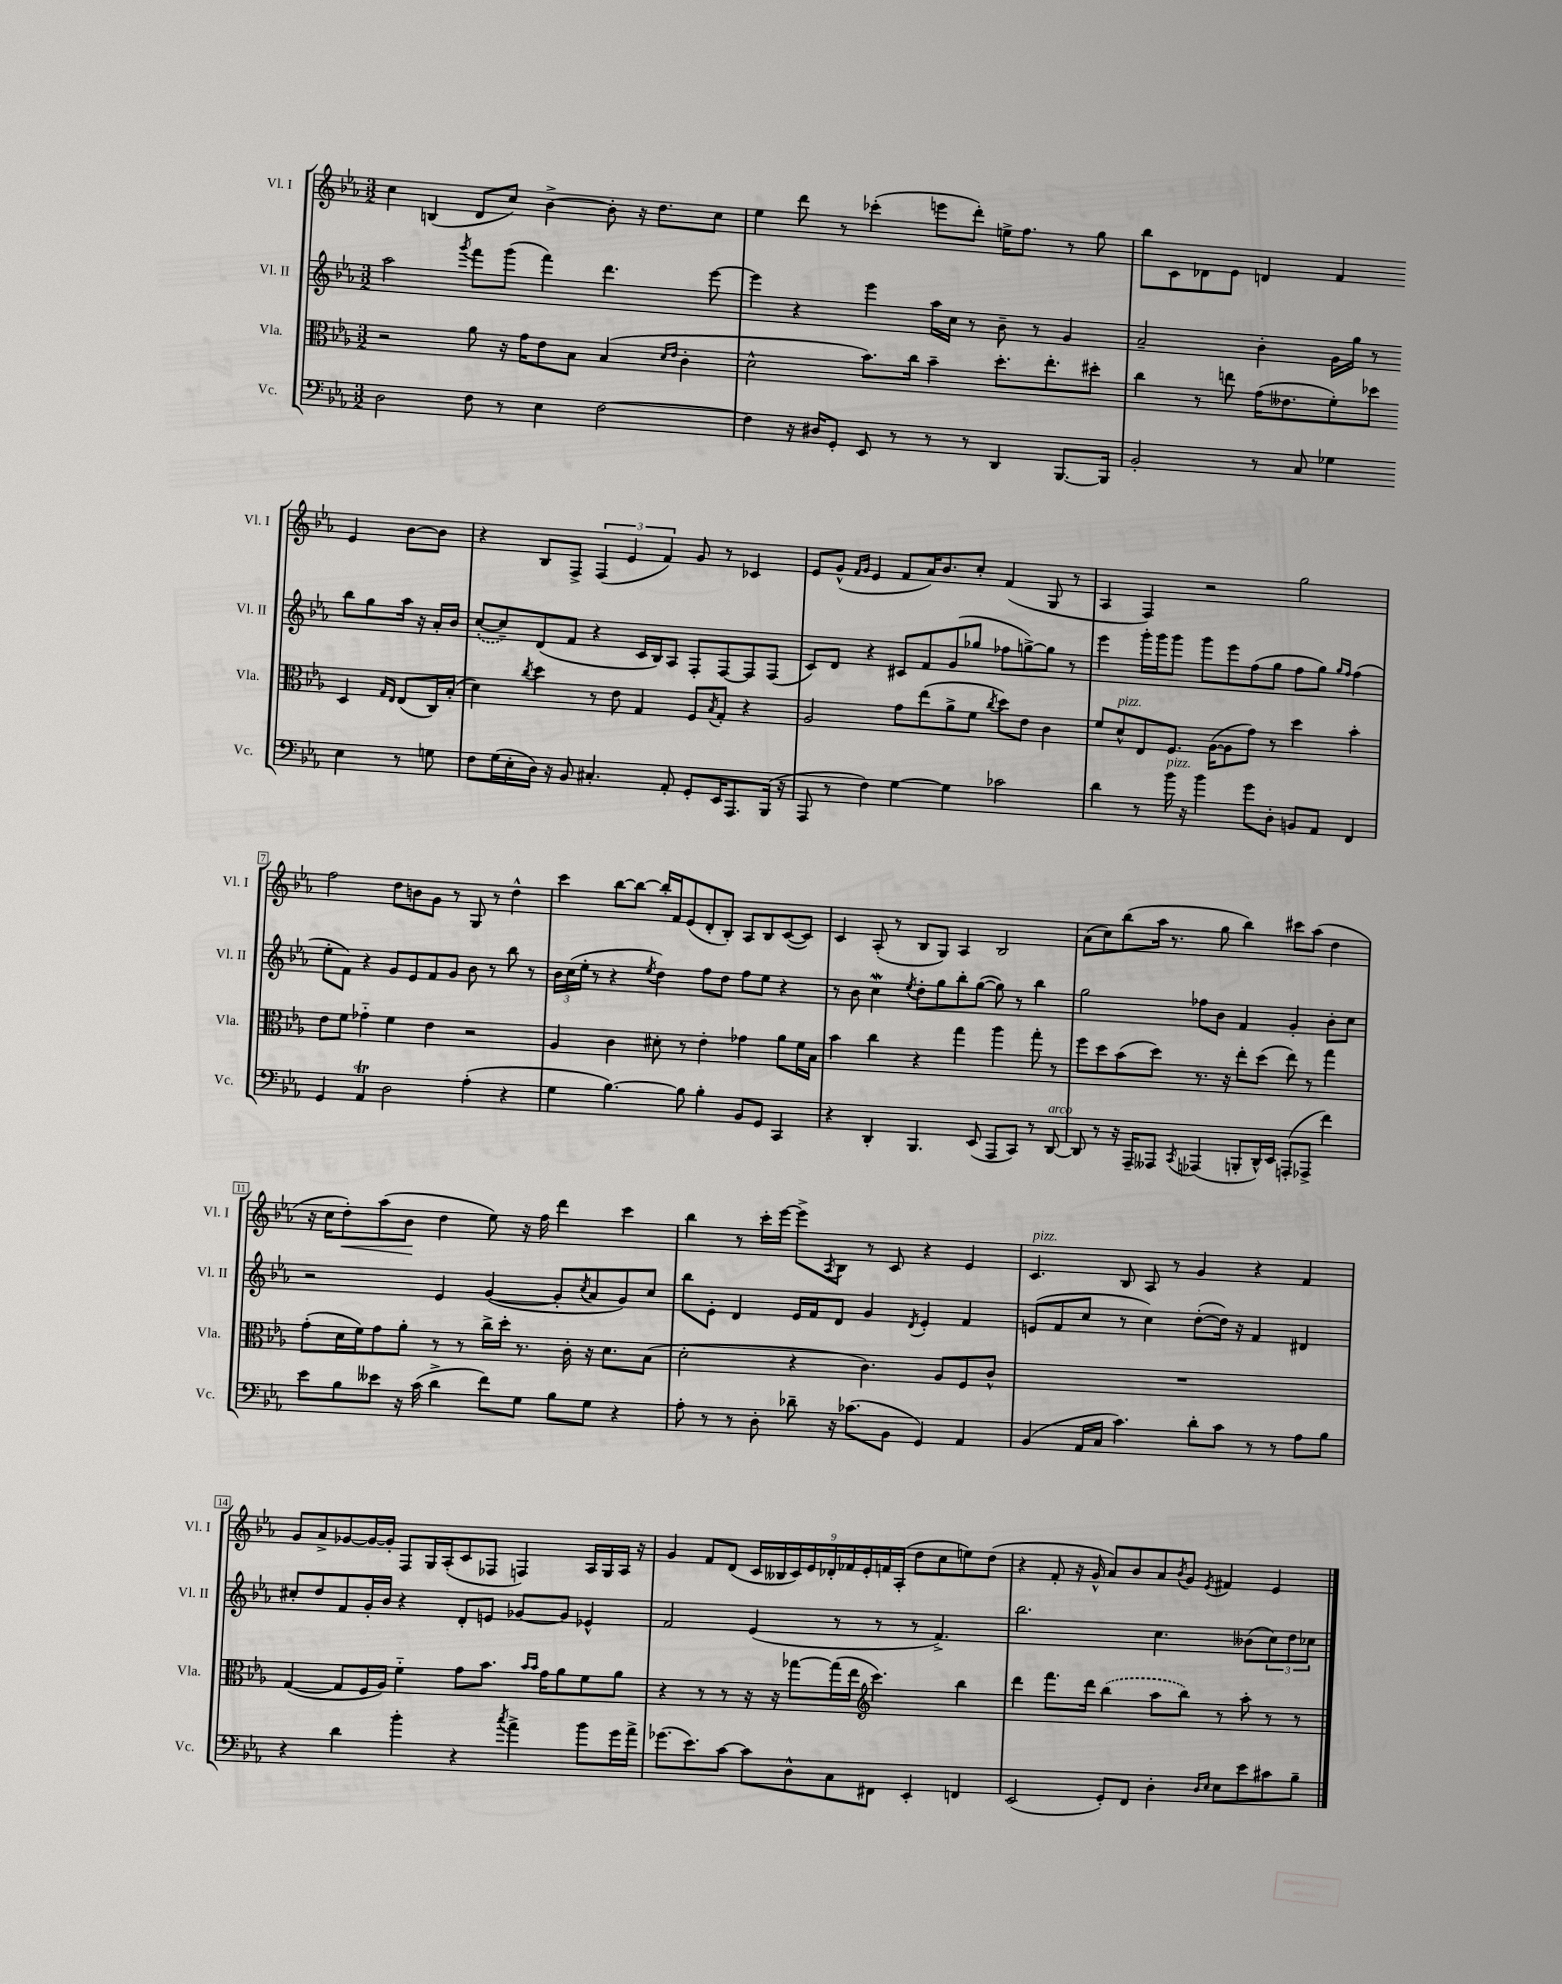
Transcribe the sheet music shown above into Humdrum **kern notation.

**kern	**kern	**kern	**kern
*staff4	*staff3	*staff2	*staff1
*clefF4	*clefC3	*clefG2	*clefG2
*k[b-e-a-]	*k[b-e-a-]	*k[b-e-a-]	*k[b-e-a-]
*M3/2	*M3/2	*M3/2	*M3/2
2D	2r	2aa-	4cc
.	.	.	(4B
.	.	8qggg	.
8F	8a-	8fff	8d
8r	16r	(8ggg	8cc)
.	16g	.	.
4E-	8e-	4fff)	[4b-^
.	8B-	.	.
[2F	(4B-	4.ddd	8b-']
.	.	.	16r
.	.	.	8.dd
.	16qqd	.	.
.	16qqe-	.	.
.	4c'	.	.
.	.	[8eee-	8cc
=	=	=	=
4F]	2d^^	4eee-]	4ee-
16r	.	4r	8ddd
16D#	.	.	.
8GG'	.	.	8r
8EE-	8.b-)	4eee-	(4ccc-'
8r	.	.	.
.	16cc	.	.
8r	4b-~	16aa-	8eee
.	.	16cc	.
8r	.	8r	8ddd')
4DD	8.dd'	8b-~	16ee^
.	.	.	8.ff
.	.	8r	.
.	8.ee-'	.	.
[8.BBB-	.	4g	8r
.	8dd#'	.	8gg
16BBB-]	.	.	.
=	=	=	=
2BB-'	4cc	2a-~	8bb-
.	.	.	8c
.	8r	.	8d-
.	8ee	.	8e-
8r	(16g	4b-'	4d
.	8.e--	.	.
8C	.	.	.
4G-	8f')	16g	4f
.	.	16gg	.
.	8dd-	8r	.
4E-	4D	8bb-	4e-
.	.	8gg	.
.	16qqG	.	.
.	16qqE-	.	.
8r	(8E-	16aa-	[8b-
.	.	16r	.
8G	16C)	16a-'	8b-]
.	(16B-'	16b-	.
=	=	=	=
8F	4d)	([8cc'	4r
(16G	.	8cc~])	.
16E-'	.	.	.
.	8qcc	.	.
16D)	4dd	(8d	8B-
16r	.	.	.
8BB-	.	8f	8F^
4.C#'	8r	4r	(6F
.	8e-	.	.
.	.	.	6e-
.	4G	16c	.
.	.	16B-)	.
.	.	.	6f)
8AA-'	.	8A-	.
8GG'	8F	8F'	8g
.	8qB-	.	.
16EE-	8G'	[8F	8r
8.AAA-	.	.	.
.	4r	8F]	4c-
(16BBB-	.	(8F	.
16r	.	.	.
=	=	=	=
8AAA-	2A-	8c)	8e-
8r	.	8d	(8g^^
.	.	.	16qqf
.	.	.	16qqg
4F)	.	4r	4e-
[4G	8g	8c#	8f
.	(8ee-	8f	16a-)
.	.	.	8.b-
4G]	8a-^	(8g	.
.	8f	8gg-	8cc'
.	8qcc	.	.
2c-	8dd)	8ff-	(4f
.	8e-	[8gg^)	.
.	4c	8gg]	8G
.	.	8r	8r
=	=	=	=
4d	8f	4eee-	4A-
.	8d^^	.	.
8r	8E-	16ggg'	4F)
.	.	16ggg	.
16b-	8.F	8ggg	.
16r	.	.	.
4b-	.	8ggg	2r
.	([16A-	.	.
.	8A-]	8eee-	.
8g	8g)	(8ff	.
8D'	8r	8gg	.
8BB	4dd	8ff	2gg
8AA-	.	8gg)	.
.	.	16qqgg	.
.	.	16qqff	.
4FF	4b-'	(4ff	.
=	=	=	=
4GG	8e-	8ee-'	2ff
.	8f	8f)	.
4AA-	4g-'~	4r	.
2D	4f	8g	8dd
.	.	8e-	8b
.	4e-	8f	8g
.	.	8g	8r
(4A-'	2r	8b-	8G
.	.	8r	8r
4r	.	8bb-	4dd^^
.	.	8r	.
=	=	=	=
4G	4A-	24b-	4ccc
.	.	(24cc	.
.	.	24ee-'	.
.	.	8r	.
[4.B-)	4c	4r	[8bb-
.	.	.	8bb-_
.	.	8qee-	.
.	8d#'	4dd)	16bb-']
.	.	.	16f
8B-]	8r	.	(8e-
4B-'	4e-'	8ff	8d'
.	.	8dd	8B-')
8BB-	4g-	8ff	8A-
8GG	.	8ee-	8B-
4CC	8a-	4r	([8c
.	16f	.	8c])
.	16B-	.	.
=	=	=	=
4r	4b-	8r	4c
.	.	8b-	.
4DD'	4cc	4cc	(8A-'
.	.	.	8r
.	.	8qee-	.
4.BBB-	4r	8dd'	8B-
.	.	8gg	8G)
.	4gg	8bb-'	4A-
(8EE-	.	([8gg	.
8AAA-	4aa-	8gg])	2B-
8CC)	.	8r	.
8r	8gg'	4bb-	.
[8DD	8r	.	.
=	=	=	=
8DD]	8ff	2gg	(8a-
8r	8dd	.	8cc)
16r	(8b-	.	(8bb-
16AAA-~	.	.	.
8AAA--	8dd)	.	16aa-
.	.	.	8.r
8qCC	.	.	.
(4AAA-	8.r	8ff-	.
.	.	8b-	8gg
.	16r	.	.
8BBB'	8ee-'	4f	4bb-)
16DD^^)	(8dd	.	.
16EE-	.	.	.
(8AAA'	8ee-)	4g'	8ccc#
8AAA-^	8r	.	(8aa-
4f)	4gg	8b-'	4dd
.	.	8cc	.
=	=	=	=
8e-	(8g'	2r	16r
.	.	.	16cc
8B-	16d	.	8dd')
.	16f)	.	.
8e--	8g	.	(8aa-
16r	8a-'	.	8b-
(16c	.	.	.
4d^	8r	4e-	4dd
.	8r	.	.
8f)	16cc^	([4g	8ee-)
.	16dd'	.	.
8G	8.r	.	16r
.	.	.	16ff
8B-	.	8g']	4ddd
.	16c'	.	.
.	.	8qcc	.
8G	16r	8a-	.
.	8.d	.	.
4r	.	8g)	4ccc
.	(8B-	8cc	.
=	=	=	=
8A-'	2d'	8bb-	4bb-
8r	.	8e-'	.
8r	.	4d	8r
8D'	.	.	16ccc'
.	.	.	[16eee-
8d-~	4r	16e-	8eee-^]
.	.	16f	.
.	.	.	8qA-
16r	.	8d	8B-
(8.c-	.	.	.
.	4.c)	4g	8r
8BB-	.	.	8c
.	.	8qd	.
4GG)	.	4e-'	4r
.	8A-	.	.
4AA-	8F	4f	4e-
.	8c^^	.	.
=	=	=	=
(4BB-	1.r	(8e	4.c
.	.	8f	.
16AA-	.	8cc	.
16C	.	.	.
4.c)	.	8r	8B-
.	.	4cc)	8A-
.	.	.	8r
8d'	.	([8dd'	4g
8c	.	16dd])	.
.	.	16r	.
8r	.	4f	4r
8r	.	.	.
8A-	.	4d#	4f
8B-	.	.	.
=	=	=	=
4r	([4G	8cc#'	8g
.	.	8dd	8a-^
4d	8G]	8f	[8g-
.	16F	16g'	16g-_
.	16A-)	16b-	16g-']
4b-'	4f'~	4r	8F
.	.	.	16G
.	.	.	(16A-'
4r	8g	8d'	8c
.	8.b-	8e	8F-
8qcc	.	.	.
4a-^	.	[8g-	4F)
.	16qqb-	.	.
.	16qqb-	.	.
.	16g	.	.
.	8a-	8g-]	.
8b-	8f	4e-^^	16A-
.	.	.	16G
16g	8a-	.	16A-
16a-^	.	.	16r
=	=	=	=
(8.g-	4r	2f	4g
8.e-)	.	.	.
.	8r	.	8f
[8c	8r	.	(8d
8c]	16r	(4e-	18c
.	.	.	18B--
.	16r	.	.
.	.	.	18c)
8D^^	[8gg-	.	.
.	.	.	18e-
.	.	.	18d-'
8C	(16gg-]	8r	.
.	.	.	18f-
.	16ee-	.	.
.	.	.	18e-'
*	*clefG2	*	*
8FF#	4.ccc)	8r	.
.	.	.	18f
.	.	.	(18A-'
4EE-'	.	8r	8dd
.	.	4.f^)	8cc
4FF	4bb-	.	8ee)
.	.	.	(8dd
=	=	=	=
(2EE-	4ddd	2.bb-	4r
.	8.fff	.	8f'
.	.	.	16r
.	16ddd	.	16g^^
8GG')	(4bb-	.	8a-)
8FF	.	.	8b-
4D'	8aa-	4.cc	8a-
.	.	.	8qb-
.	8bb-)	.	8g
16qqD	.	.	.
16qqE-	.	.	8qe-
8E-	8r	.	4f#
8e-	8aa-'	(8b--	.
8c#	8r	12cc)	4e-
.	.	12dd	.
8B-~	8r	.	.
.	.	12cc-	.
==	==	==	==
*-	*-	*-	*-
